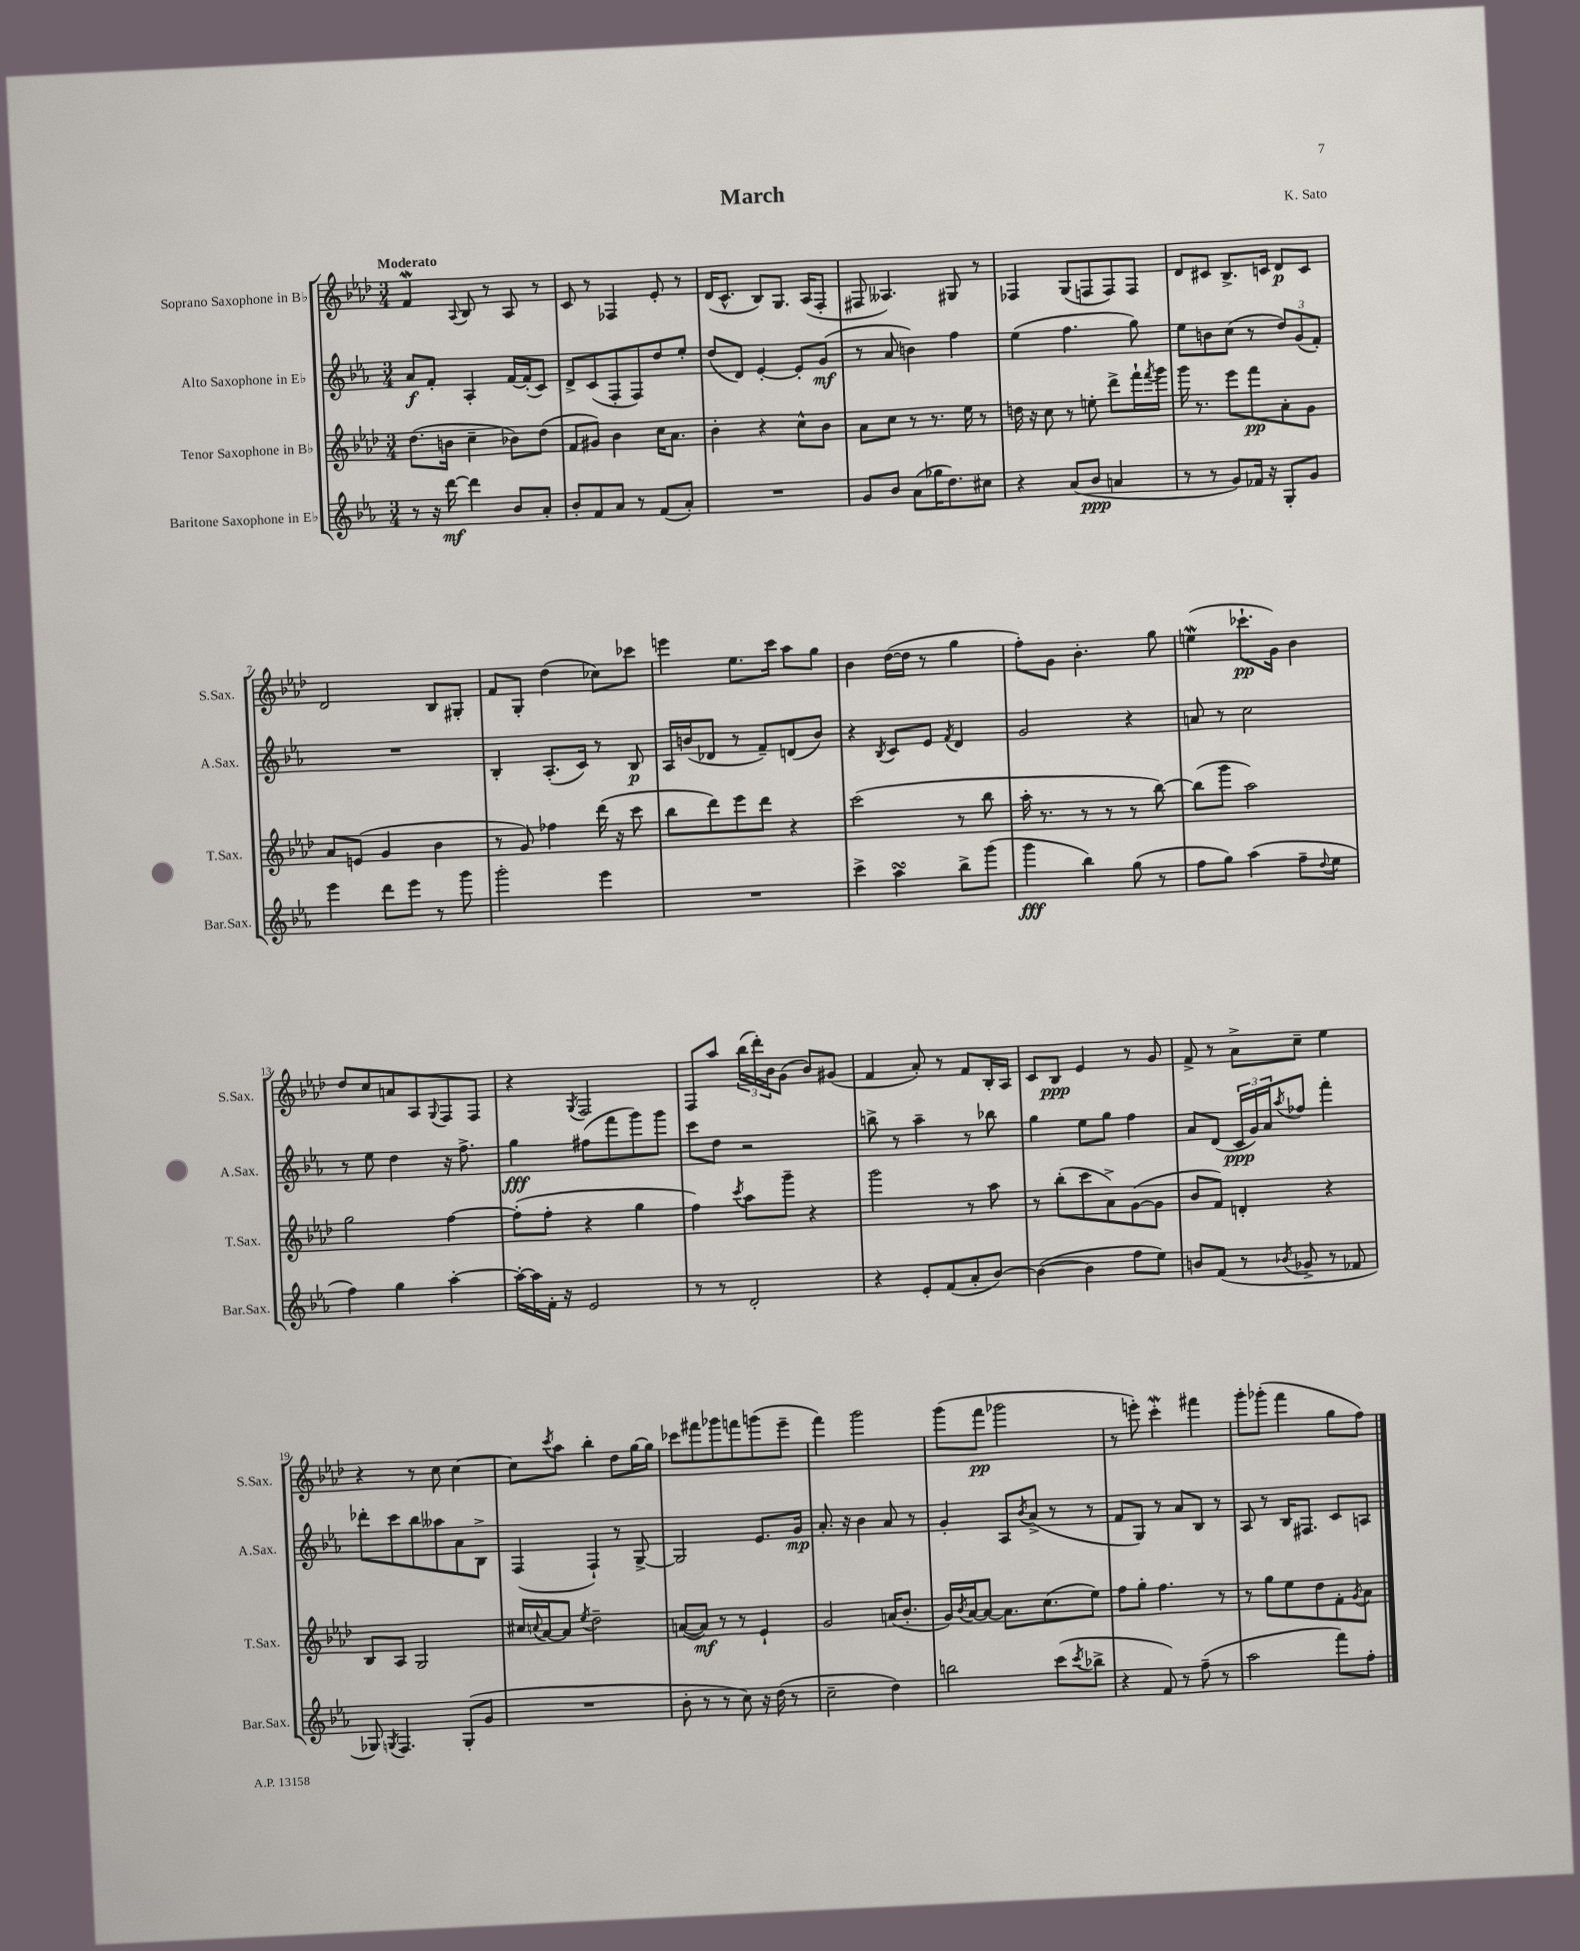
\header { title = "March" composer = "K. Sato" }
<<
\new StaffGroup <<
\new Staff = "s0" \with { instrumentName = "Soprano Saxophone in Bb" shortInstrumentName = "S.Sax." } {
    \clef treble \key aes \major \numericTimeSignature \time 3/4 \tempo "Moderato"
    f'4\mordent \appoggiatura { aes8 } bes8 r8 aes8 r8 |
    c'8 r8 fes4 ees'8-. r8 |
    des'16( c'8.-^ bes8) g8. aes16( f8-. |
    fis8 aeses4.) gis8 r8 |
    fes4 g8( f8 f8) f8 |
    des'8 cis'8 bes8.-> c'16 des'8\p c'8 |
    des'2 bes8 gis8-. |
    f'8 g8-. des''4( ces''8) ces'''8 |
    e'''4 ees''8. c'''16 aes''8 g''8 |
    bes'4 des''16~( des''16 r8 g''4 |
    f''8-.) g'8 bes'4.-. g''8 |
    e''4\mordent( ces'''8.-!\pp g'16) bes'4 |
    des''8 c''8 a'8 aes8 \appoggiatura { g8 } f8 f8 |
    r4 \acciaccatura { g8 } f2 |
    f8 aes''8 \tuplet 3/2 { bes''16( des'''16-.) bes'16 } g'8( bes'8) gis'8( |
    f'4 aes'8-.) r8 f'8 bes16-. aes16 |
    c'8 bes8\ppp ees'4 r8 g'8 |
    f'8-> r8 aes'8-> c''8-- ees''4 |
    r4 r8 c''8 c''4~ |
    c''8 \acciaccatura { c'''8 } aes''8 bes''4-. des''8 g''16~ g''16 |
    ces'''8 fis'''8 ges'''8 f'''8 g'''8( ees'''8-- |
    f'''4) g'''2 |
    g'''8( f'''8\pp ges'''2 |
    r8 e'''8-.) c'''4-.\mordent fis'''4 |
    g'''8-. ges'''8-.( f'''4 g''8 f''8) \bar "|." |
}
\new Staff = "s1" \with { instrumentName = "Alto Saxophone in Eb" shortInstrumentName = "A.Sax." } {
    \clef treble \key ees \major \numericTimeSignature \time 3/4
    aes'8\f f'8-. aes4-. f'16~ f'16-.( c'8) |
    d'8-> c'8( f8-. f8) d''8 ees''8-. |
    d''8( d'8) ees'4~-. ees'8-. g'8\mf( |
    r8 aes'8 b'4) f''4 |
    ees''4( f''4. g''8) |
    ees''8 b'8 c''8( r8 \tuplet 3/2 { d''8) g'8( f'8-.) } |
    R2. |
    bes4-. aes8.-.( c'16) r8 bes8\p |
    aes16 b'16( des'8 r8 f'8--) d'8( b'8) |
    r4 \acciaccatura { bes8 } c'8 ees'8 \acciaccatura { f'8 } d'4 |
    g'2 r4 |
    a'8 r8 c''2 |
    r8 ees''8 d''4 r16 f''8.-> |
    g''4\fff fis''8( f'''8 g'''8) g'''8 |
    c'''8 d''8 r2 |
    b''8-> r8 aes''4-- r8 bes''8 |
    g''4 ees''8 g''8 f''4 |
    aes'8 d'8( \tuplet 3/2 { c'16\ppp g'16) aes'16 } \acciaccatura { aes''8 } fes''8 f'''4-. |
    des'''8-. c'''8 bes''8 aeses''8 aes'8 bes8-> |
    f4( f4-!) r8 g8~-> |
    g2 ees'8. g'16\mp |
    aes'8.-. r16 bes'4 aes'8 r8 |
    g'4-. aes8 \acciaccatura { bes'8 } aes'8->( r8 r8 |
    f'8 g8) r8 aes'8 bes8 r8 |
    aes8 r8 bes16 fis8. c'8 a8 \bar "|." |
}
\new Staff = "s2" \with { instrumentName = "Tenor Saxophone in Bb" shortInstrumentName = "T.Sax." } {
    \clef treble \key aes \major \numericTimeSignature \time 3/4
    des''8.( b'16 c''4-- bes'8) des''8( |
    f'8 gis'8) bes'4 c''16 aes'8. |
    bes'4-. r4 c''8-^ bes'8 |
    aes'8 c''8 r8 r8. ees''16 r8 |
    d''16 r16 c''8 r8 e''8-. des'''8-> f'''16-! \acciaccatura { f'''8 } g'''16 |
    g'''16 r8. ees'''8 f'''8\pp aes'8-. g'8 |
    aes'8 e'8( g'4 bes'4 |
    r8 g'8) fes''4 des'''16( r16 c'''8 |
    bes''8 des'''8) ees'''8 des'''8 r4 |
    c'''2( r8 bes''8 |
    aes''16-. r8. r8 r8 r8 bes''8~) |
    bes''8( g'''8 aes''2) |
    g''2 f''4~ |
    f''8-.( f''8-. r4 g''4 |
    f''4) \acciaccatura { c'''8 } aes''8 g'''8-- r4 |
    g'''2 r8 aes''8 |
    r8 bes''8-.( c'''8 aes'8->) g'8~( g'8 |
    bes'8 f'8) d'4-. r4 |
    bes8 aes8 g2 |
    cis''16 \appoggiatura { c''8 } aes'16~ aes'8 \acciaccatura { ees''8 } des''2-- |
    a'8~( a'8\mf) r8 r8 ees'4-! |
    g'2 a'16( bes'8.-. |
    g'16) \acciaccatura { bes'8 } aes'16~ aes'8~ aes'8. c''8.( ees''8) |
    f''8 g''8-. f''4. r8 |
    r8 g''8 ees''8 des''8 f'8-. \acciaccatura { g'8 } aes'8 \bar "|." |
}
\new Staff = "s3" \with { instrumentName = "Baritone Saxophone in Eb" shortInstrumentName = "Bar.Sax." } {
    \clef treble \key ees \major \numericTimeSignature \time 3/4
    r8 r16 d'''16~\mf d'''4 bes'8 aes'8-. |
    bes'8-. f'8 aes'8 r8 f'8( aes'8-.) |
    R2. |
    g'8 bes'8 aes'8( ges''16 d''8.) cis''8 |
    r4 aes'8( bes'8\ppp a'4 |
    r8 r8 g'8) fes'16 r16 g8-. g'8 |
    ees'''4 d'''8 ees'''8 r8 g'''8 |
    g'''2-. ees'''4 |
    R2. |
    c'''4-> aes''4\turn bes''8-> g'''8( |
    g'''4\fff bes''4) g''8( r8 |
    f''8 g''8) aes''4( f''8-- \appoggiatura { d''8 } ees''8 |
    f''4) g''4 aes''4~-. |
    aes''16~-. aes''16 f'16-. r16 ees'2 |
    r8 r8 d'2-. |
    r4 ees'8-. f'8( aes'8-. bes'8~) |
    bes'4~( bes'4 f''8 ees''8) |
    b'8 f'8( r8 \acciaccatura { bes'8 } ges'8-> r8 fes'8 |
    ges8) \acciaccatura { g8 } f4. g8-.( g'8 |
    R2. |
    bes'8-. r8 r8 c''8) r16 d''16( r8 |
    c''2-- d''4) |
    b''2 c'''8( \acciaccatura { c'''8 } bes''8-> |
    r4 f'8) r8 f''8--( r8 |
    aes''2 f'''8) f''8-. \bar "|." |
}
>>
>>
